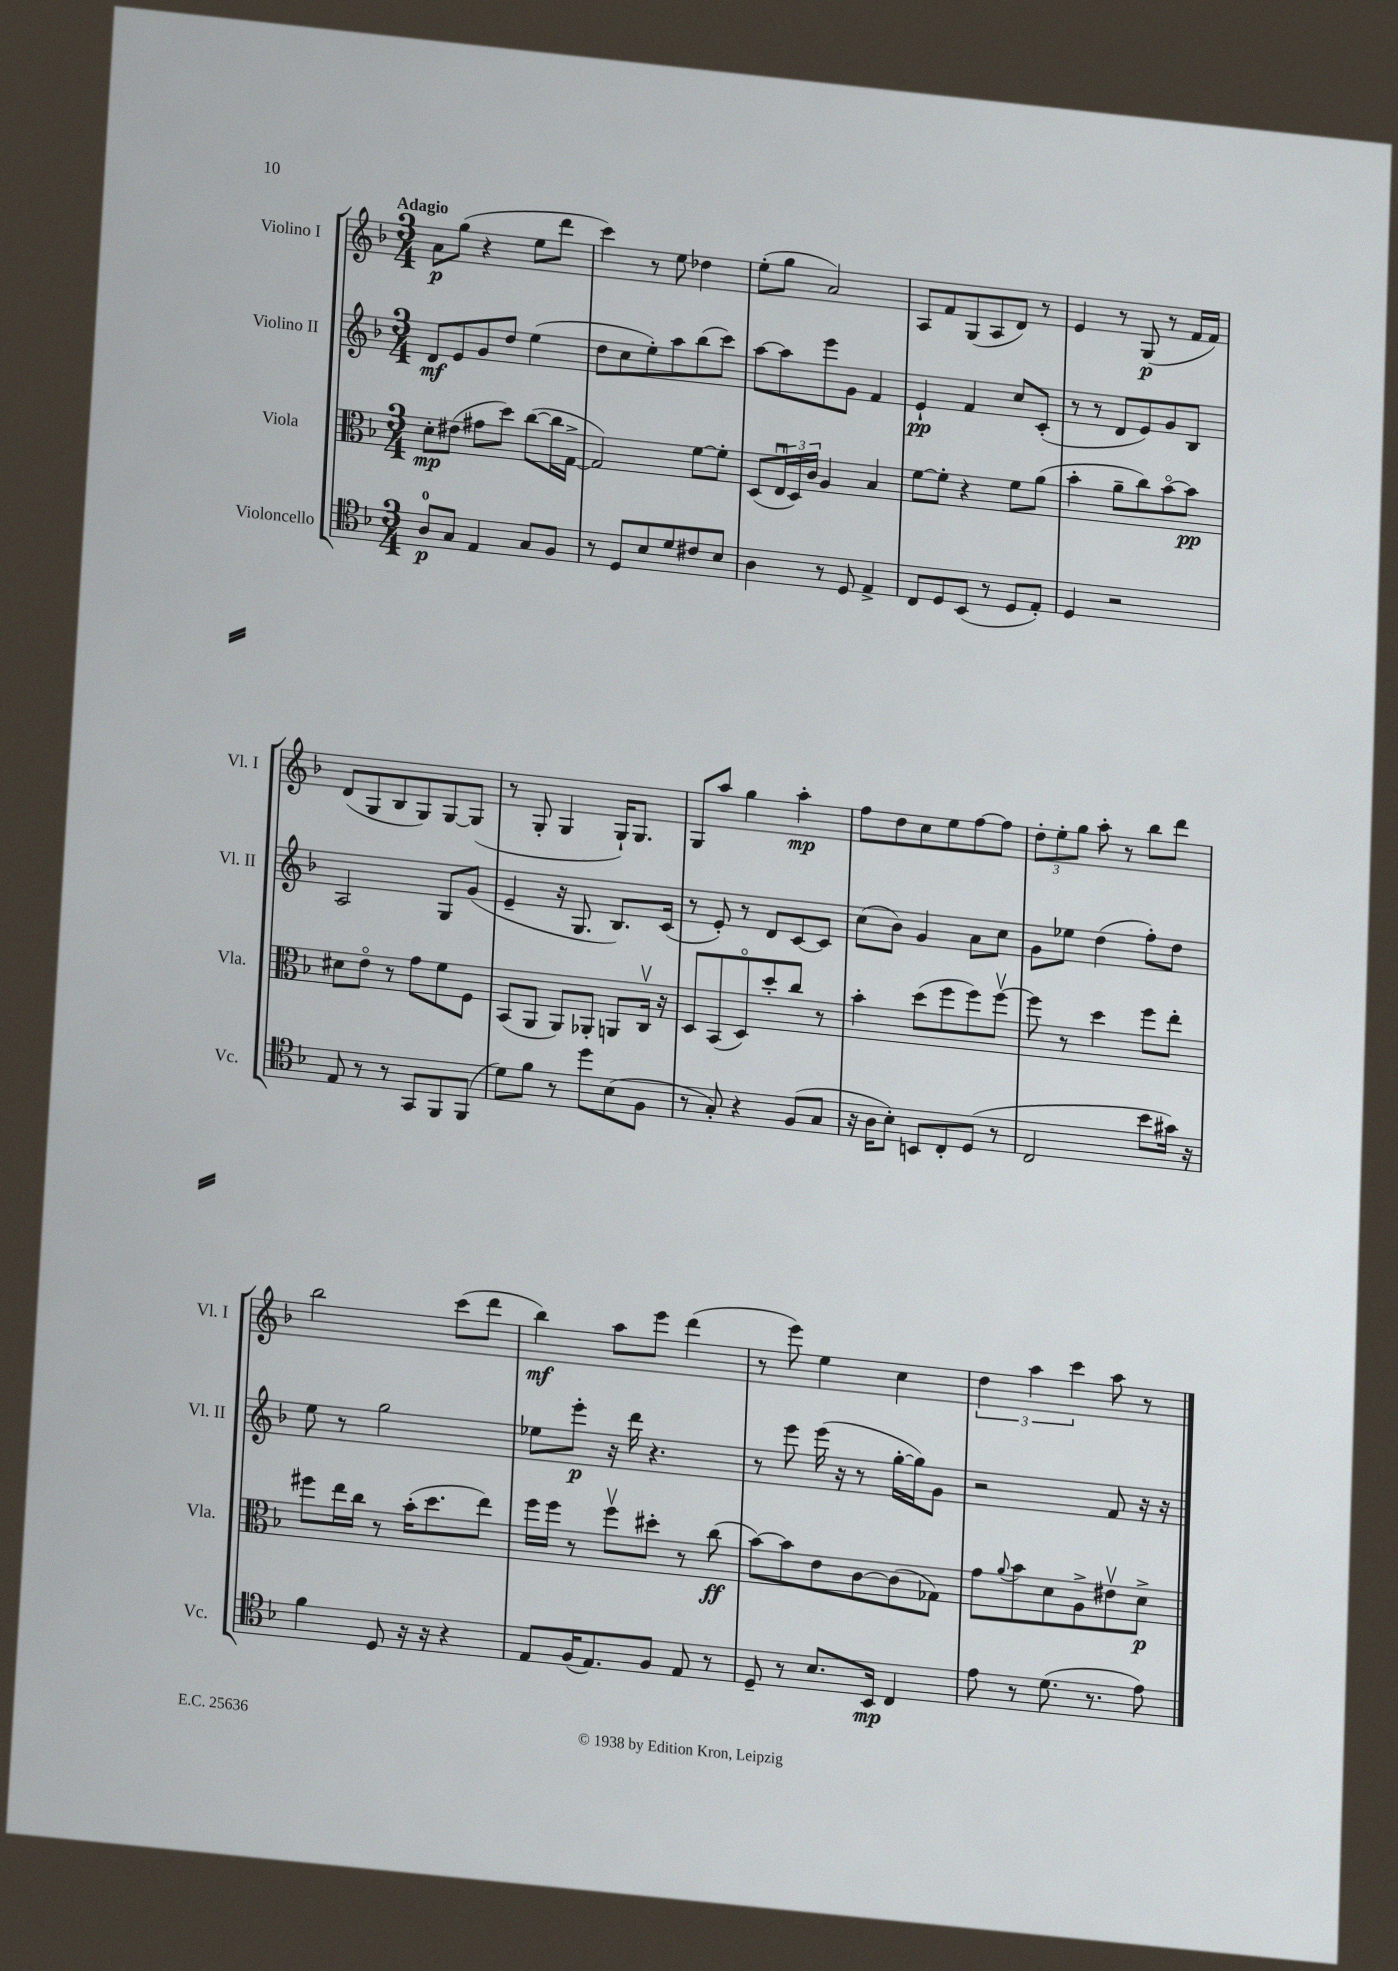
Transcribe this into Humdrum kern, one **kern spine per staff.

**kern	**dynam	**kern	**dynam	**kern	**dynam	**kern	**dynam
*part4	*part4	*part3	*part3	*part2	*part2	*part1	*part1
*staff4	*staff4	*staff3	*staff3	*staff2	*staff2	*staff1	*staff1
*I"Violoncello	*	*I"Viola	*	*I"Violino II	*	*I"Violino I	*
*I'Vc.	*	*I'Vla.	*	*I'Vl. II	*	*I'Vl. I	*
*clefC4	*	*clefC3	*	*clefG2	*	*clefG2	*
*k[b-]	*	*k[b-]	*	*k[b-]	*	*k[b-]	*
*M3/4	*	*M3/4	*	*M3/4	*	*M3/4	*
=1	=1	=1	=1	=1	=1	=1	=1
!	!	!	!	!	!	!LO:TX:a:B:t=Adagio	!
8A/L	p	8d'\L	mp	8d/L	mf	8a\L	p
8G/J	.	(8e#X\J	.	8e/	.	(8gg\J	.
4E/	.	8g#X\L	.	8g/	.	4r	.
.	.	8dd\J)	.	8dd/J	.	.	.
8G/L	.	([8cc\L	.	(4ee\	.	8ee\L	.
8F/J	.	16cc\L]	.	.	.	8ddd\J	.
.	.	[16G^\JJ	.	.	.	.	.
=2	=2	=2	=2	=2	=2	=2	=2
8r	.	2G/])	.	8dd\L	.	4ccc\)	.
8D/L	.	.	.	8cc\	.	.	.
8B-/	.	.	.	8ee'\)	.	8r	.
8d/	.	.	.	8aa\	.	8ee\	.
8c#X/	.	[8f\L	.	(8bb-\	.	4dd-X\	.
8B-/J	.	8f'\J]	.	8ccc\J)	.	.	.
=3	=3	=3	=3	=3	=3	=3	=3
4A\	.	(8D/L	.	[8aa\L	.	(8ee'\L	.
.	.	24Eu/L	.	8aa\]	.	8gg\J	.
.	.	24D/)	.	.	.	.	.
.	.	24c/JJ	.	.	.	.	.
8r	.	4A/	.	8eee\	.	2a/)	.
8D/	.	.	.	8g\J	.	.	.
4E^/	.	4B-/	.	4f/	.	.	.
=4	=4	=4	=4	=4	=4	=4	=4
8C/L	.	[8f\L	.	4e`/	pp	8A/L	.
8D/	.	8f'\J]	.	.	.	8f/	.
(8BB-/J	.	4r	.	4f/	.	(8G/	.
8r	.	.	.	.	.	8A/	.
8D/L	.	8f\L	.	8cc/L	.	8d/J)	.
8E'/J)	.	(8a\J	.	(8c'/J	.	8r	.
=5	=5	=5	=5	=5	=5	=5	=5
4D/	.	4b-'\	.	8r	.	4e/	.
.	.	.	.	8r	.	.	.
2r	.	8a~\L	.	8d/L	.	8r	.
.	.	8cc\)	.	8e/)	.	(8G/	p
.	.	[8b-\	.	8g/	.	8r	.
.	.	8b-\J]	pp	8B-/J	.	16f/LL	.
.	.	.	.	.	.	16f/JJ)	.
!!LO:LB:g=z
=6	=6	=6	=6	=6	=6	=6	=6
8E/	.	8d#X\L	.	2A/	.	(8d/L	.
8r	.	8e\J	.	.	.	8G/	.
8r	.	8r	.	.	.	8B-/	.
8GG/L	.	8g\L	.	.	.	8G/)	.
8FF/	.	8f\	.	8G/L	.	[8G/	.
(8FF/J	.	8F\J	.	(8g/J	.	(8G/J]	.
=7	=7	=7	=7	=7	=7	=7	=7
8d\L)	.	(8BB-/L	.	4e~/	.	8r	.
8f\J	.	8AA/J	.	.	.	8G'/	.
8r	.	8AA/L)	.	16r	.	4G/	.
.	.	.	.	8.G/	.	.	.
8dd\L	.	8AA-X'/J	.	.	.	.	.
(8B-\	.	8AAn/L	.	8.B-/L)	.	16G`/KL)	.
.	.	.	.	.	.	8.G/J	.
8F\J	.	16Cv/Jk	.	.	.	.	.
.	.	16r	.	(16c/Jk	.	.	.
=8	=8	=8	=8	=8	=8	=8	=8
8r	.	8D/L	.	8r	.	8G/L	.
8G'/)	.	(8BB-/	.	8e'/)	.	8aa/J	.
4r	.	8D/)	.	8r	.	4gg\	.
.	.	8dd'/	.	8d/L	.	.	.
(8F/L	.	8cc/J	.	[8c/	.	4aa'\	mp
8G/J	.	8r	.	8c/J]	.	.	.
=9	=9	=9	=9	=9	=9	=9	=9
16r	.	4b-'\	.	(8cc\L	.	8ff\L	.
16A\KL	.	.	.	.	.	.	.
8B-'\J)	.	.	.	8b-\J)	.	8dd\	.
8BBn/L	.	(8dd\L	.	4g/	.	8cc\	.
8C'/	.	8ff\	.	.	.	8ee\	.
(8D/J	.	8ff\)	.	8a\L	.	[8ff\	.
8r	.	[8ffv\J	.	8cc\J	.	8ff\J]	.
=10	=10	=10	=10	=10	=10	=10	=10
2C/	.	8ff\]	.	8g\L	.	12dd'\L	.
.	.	.	.	.	.	12ee'\	.
.	.	8r	.	8ee-X\J	.	.	.
.	.	.	.	.	.	12gg\J	.
.	.	4dd\	.	(4dd\	.	8aa'\	.
.	.	.	.	.	.	8r	.
8b-\L	.	8ff\L	.	8ff'\L)	.	8bb-\L	.
16g#X\Jk)	.	8ee'\J	.	8dd\J	.	8ddd\J	.
16r	.	.	.	.	.	.	.
!!LO:LB:g=z
=11	=11	=11	=11	=11	=11	=11	=11
4f\	.	8ff#X\L	.	8ee\	.	2bb-\	.
.	.	16ee\L	.	8r	.	.	.
.	.	16cc\JJ	.	.	.	.	.
8D/	.	8r	.	2gg\	.	.	.
16r	.	(16b-'\KL	.	.	.	.	.
16r	.	8.dd\	.	.	.	.	.
4r	.	.	.	.	.	(8ccc\L	.
.	.	8ee\J)	.	.	.	8ddd\J	.
=12	=12	=12	=12	=12	=12	=12	=12
8E/L	.	16ff\LL	.	8ee-X\L	.	4bb-\)	mf
.	.	16ff\JJ	.	.	.	.	.
(16F/K	.	8r	.	8eee'\J	p	.	.
8.E/)	.	.	.	.	.	.	.
.	.	8ffv\L	.	16r	.	8aa\L	.
.	.	.	.	16ddd\	.	.	.
8F/J	.	8dd#X'\J	.	4.r	.	8eee\J	.
8E/	.	8r	.	.	.	(4ddd\	.
8r	.	(8cc\	ff	.	.	.	.
=13	=13	=13	=13	=13	=13	=13	=13
8D~/	.	[8b-\L)	.	8r	.	8r	.
8r	.	8b-\]	.	8eee\	.	8eee\)	.
8.B-/L	.	8e\	.	(16eee\	.	4ee\	.
.	.	.	.	16r	.	.	.
.	.	[8c\	.	8r	.	.	.
16BB-/Jk	mp	.	.	.	.	.	.
4C/	.	(8c\]	.	[16gg'\LL	.	4cc\	.
.	.	.	.	16gg\J])	.	.	.
.	.	8G-X\J)	.	8g\J	.	.	.
=14	=14	=14	=14	=14	=14	=14	=14
8e\	.	8g\L	.	2r	.	6dd\	.
.	.	8qqa/	.	.	.	.	.
8r	.	8b-\	.	.	.	.	.
.	.	.	.	.	.	6aa\	.
(8.d\	.	8d\	.	.	.	.	.
.	.	.	.	.	.	6ccc\	.
.	.	8A^\	.	.	.	.	.
8.r	.	.	.	.	.	.	.
.	.	8e#Xv\	.	8f/	.	8aa\	.
8e\)	.	8d^\J	p	16r	.	8r	.
.	.	.	.	16r	.	.	.
==	==	==	==	==	==	==	==
*-	*-	*-	*-	*-	*-	*-	*-
